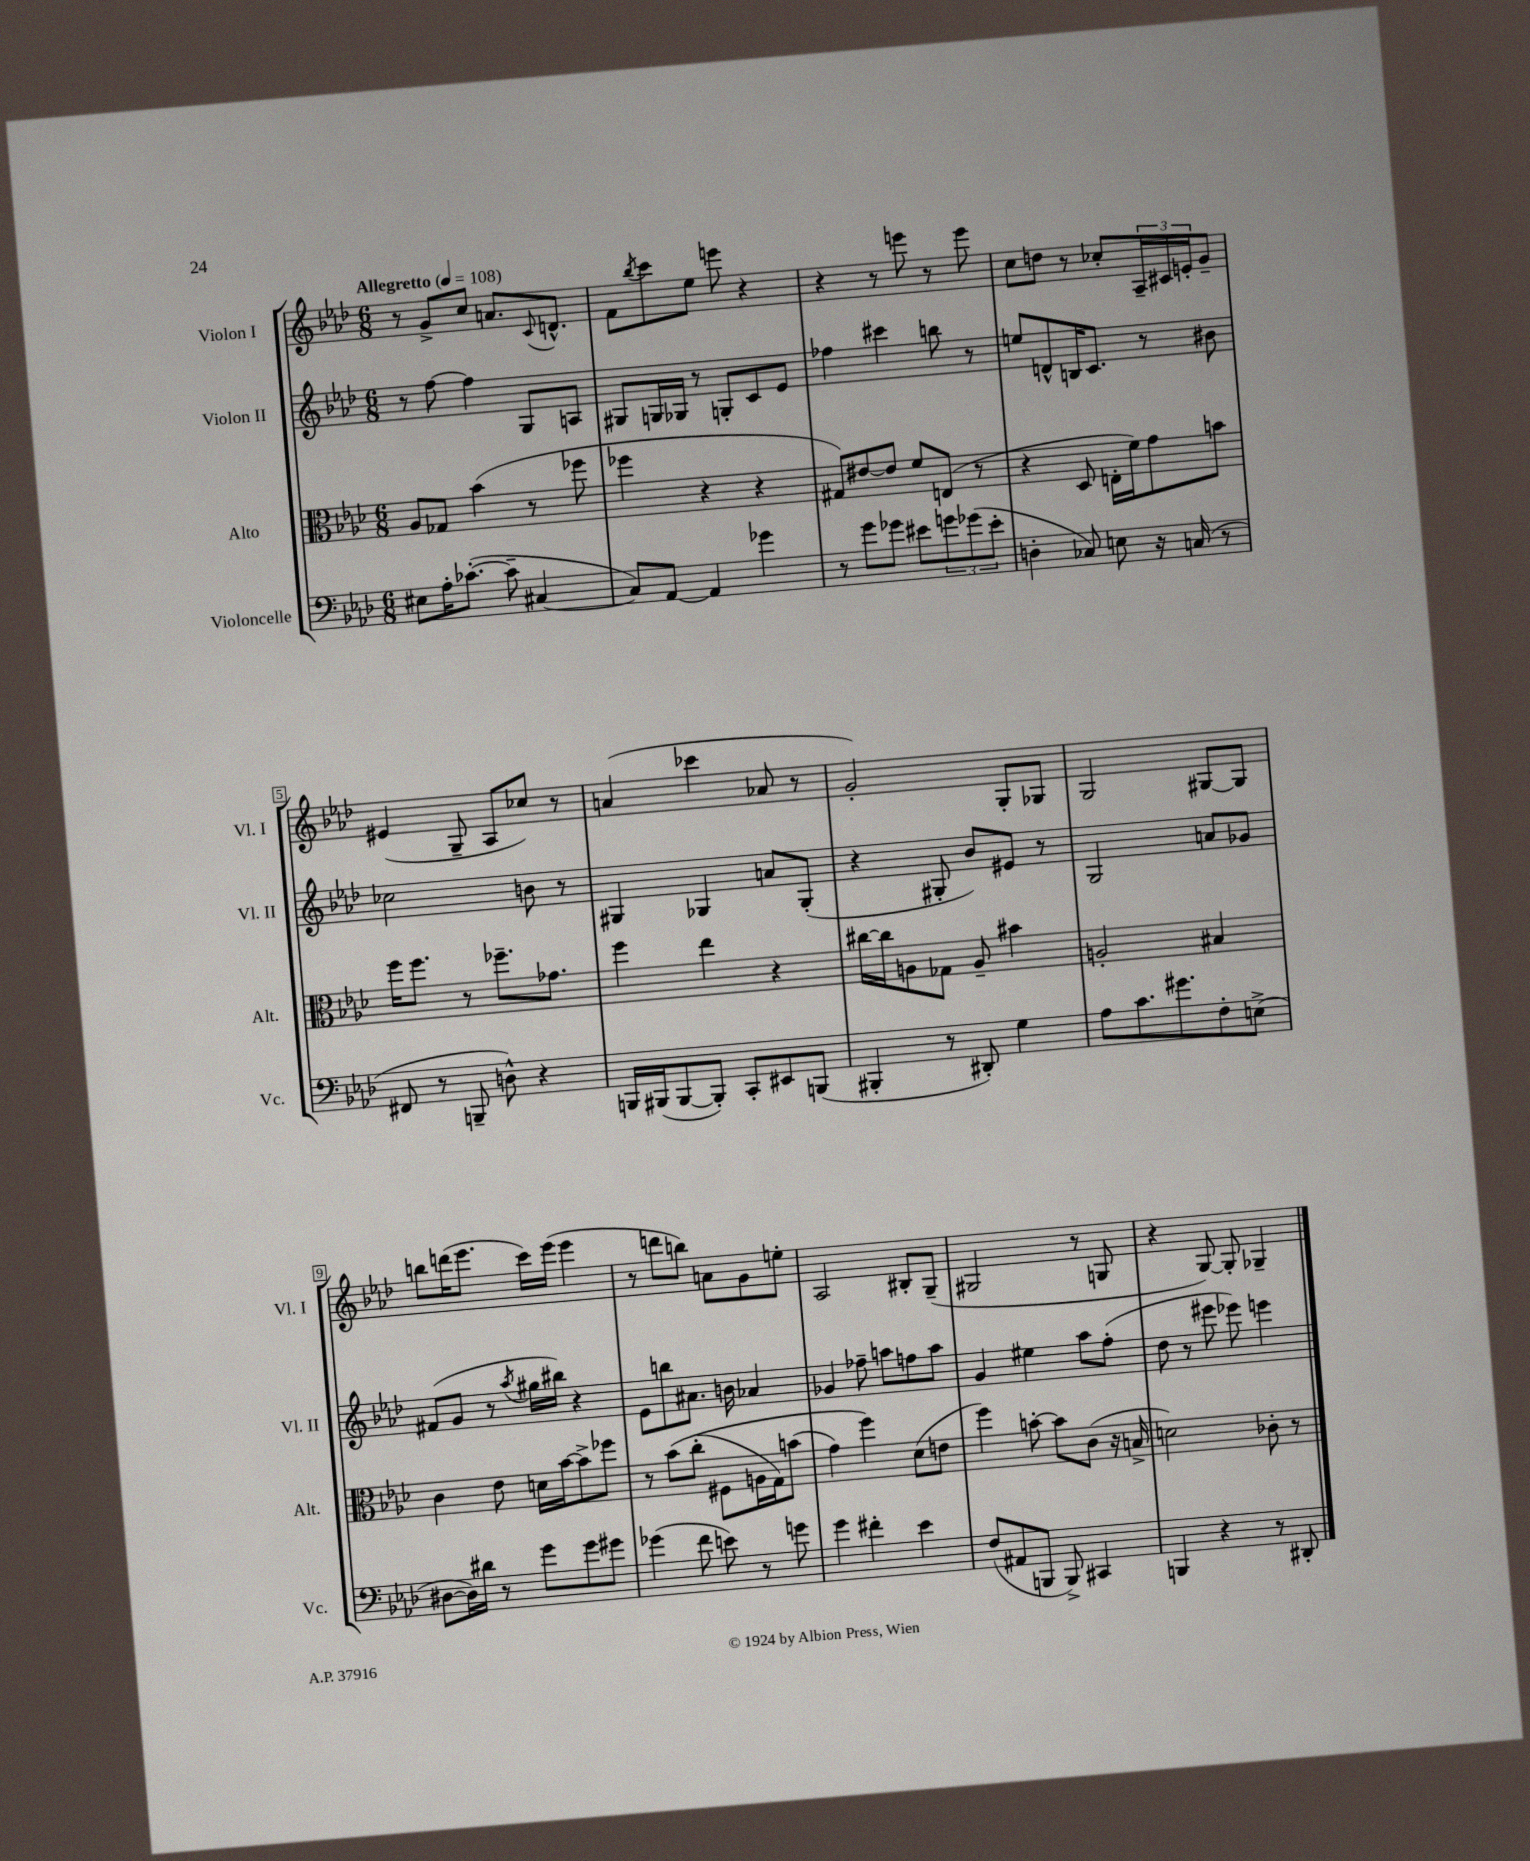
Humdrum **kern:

**kern	**kern	**kern	**kern
*staff4	*staff3	*staff2	*staff1
*clefF4	*clefC3	*clefG2	*clefG2
*k[b-e-a-d-]	*k[b-e-a-d-]	*k[b-e-a-d-]	*k[b-e-a-d-]
*M6/8	*M6/8	*M6/8	*M6/8
*MM108	*MM108	*MM108	*MM108
8E#	8A-	8r	8r
16A-'	8G-	[8ff	8g^
([8.c-'	.	.	.
.	(4b-	4ff]	8cc
8c-~]	.	.	8.a
[4C#	8r	8G	.
.	.	.	8qqc
.	.	.	8.d^^
.	8ff-	8A	.
=	=	=	=
8C#])	4ff-	8G#	8f
.	.	.	8qbb-
[8AA-	.	16G	8ccc
.	.	16G-	.
4AA-]	4r	8r	8ee-
.	.	8G'	8eee
4g-	4r	8c	4r
.	.	8e-	.
=	=	=	=
8r	8G#)	4ff-	4r
8g	[8e#	.	.
8g-	8e#]	4ccc#	8r
8e#	8f	.	8eee
12g	(8E	8bb	8r
(12g-	.	.	.
.	8r	8r	8eee
12e#'	.	.	.
=	=	=	=
4D'	4r	8ee	8cc
.	.	8d^^	8dd
8C-)	8D-	16B	8r
.	.	8.c	.
8E	16E'	.	8cc-'
.	16f)	.	.
16r	8g	8r	24A-~
.	.	.	24c#
(16C	.	.	.
.	.	.	24e'
8r	8b	8b#	8g~
=	=	=	=
8FF#	16ff	2cc-	(4e#
.	8.ff	.	.
8r	.	.	.
8BBB~	8r	.	8G~
8D^^)	8.ff-~	.	8A-
4r	.	8b	8cc-)
.	8.g-	.	.
.	.	8r	8r
=	=	=	=
16BBB	4ff	4G#	(4a
(16BBB#	.	.	.
[8BBB#	.	.	.
8BBB#'])	4ee-	4G-	4ccc-
8CC'	.	.	.
8EE#	4r	8a	8a-
(8BBB	.	(8G-'	8r
=	=	=	=
4BBB#'	[16cc#	4r	2g')
.	16cc#]	.	.
.	8A	.	.
8r	8G-	8G#'	.
8DD#')	8A~	8b-)	.
4G	4b#	8e#	8G'
.	.	8r	8G-
=	=	=	=
8A-	2A'	2G	2G
8.c	.	.	.
8.g#	.	.	.
8F'	4B#	8a	[8G#
(8E^	.	8g-	8G#]
=	=	=	=
[8D#	4c	(8f#	8bb
16D#])	.	8g	(16ddd
16d#	.	.	8.eee-
8r	8e-	8r	.
.	.	8qaa-	.
8g	16d	16gg#	16ccc)
.	[16b-	16bb#)	(16eee-
8g	8b-^]	4r	4eee-
8g#	8ff-	.	.
=	=	=	=
(4g-	8r	8e-	8r
.	&(8b-	8bb	8ddd
8f	(8cc'	8.a#	8bb)
8e)	8F#	.	8a
.	.	16b	.
8r	16A	4a-	8g
.	16G)	.	.
8g	(8b	.	8ee'
=	=	=	=
4g	4g)	4g-	2A-
4f#'	4ff&)	8ff-~	.
.	.	8aa	.
4e-	(8d-	8ff	8B#'
.	8e	8aa	(8G~
=	=	=	=
(8F	4ff)	4g	2G#
8AA#	.	.	.
8BBB	[8b'	4ee#	.
8BBB^)	8b]	.	.
4CC#	(8c	8aa-	8r
.	16r	(8ff'	8G
.	16B^	.	.
=	=	=	=
4BBB	2d)	8dd-	4r
.	.	8r	.
4r	.	8eee#	[8G)
.	.	8eee-)	8G']
8r	8c-'	4eee	4G-~
8DD#'	8r	.	.
==	==	==	==
*-	*-	*-	*-
